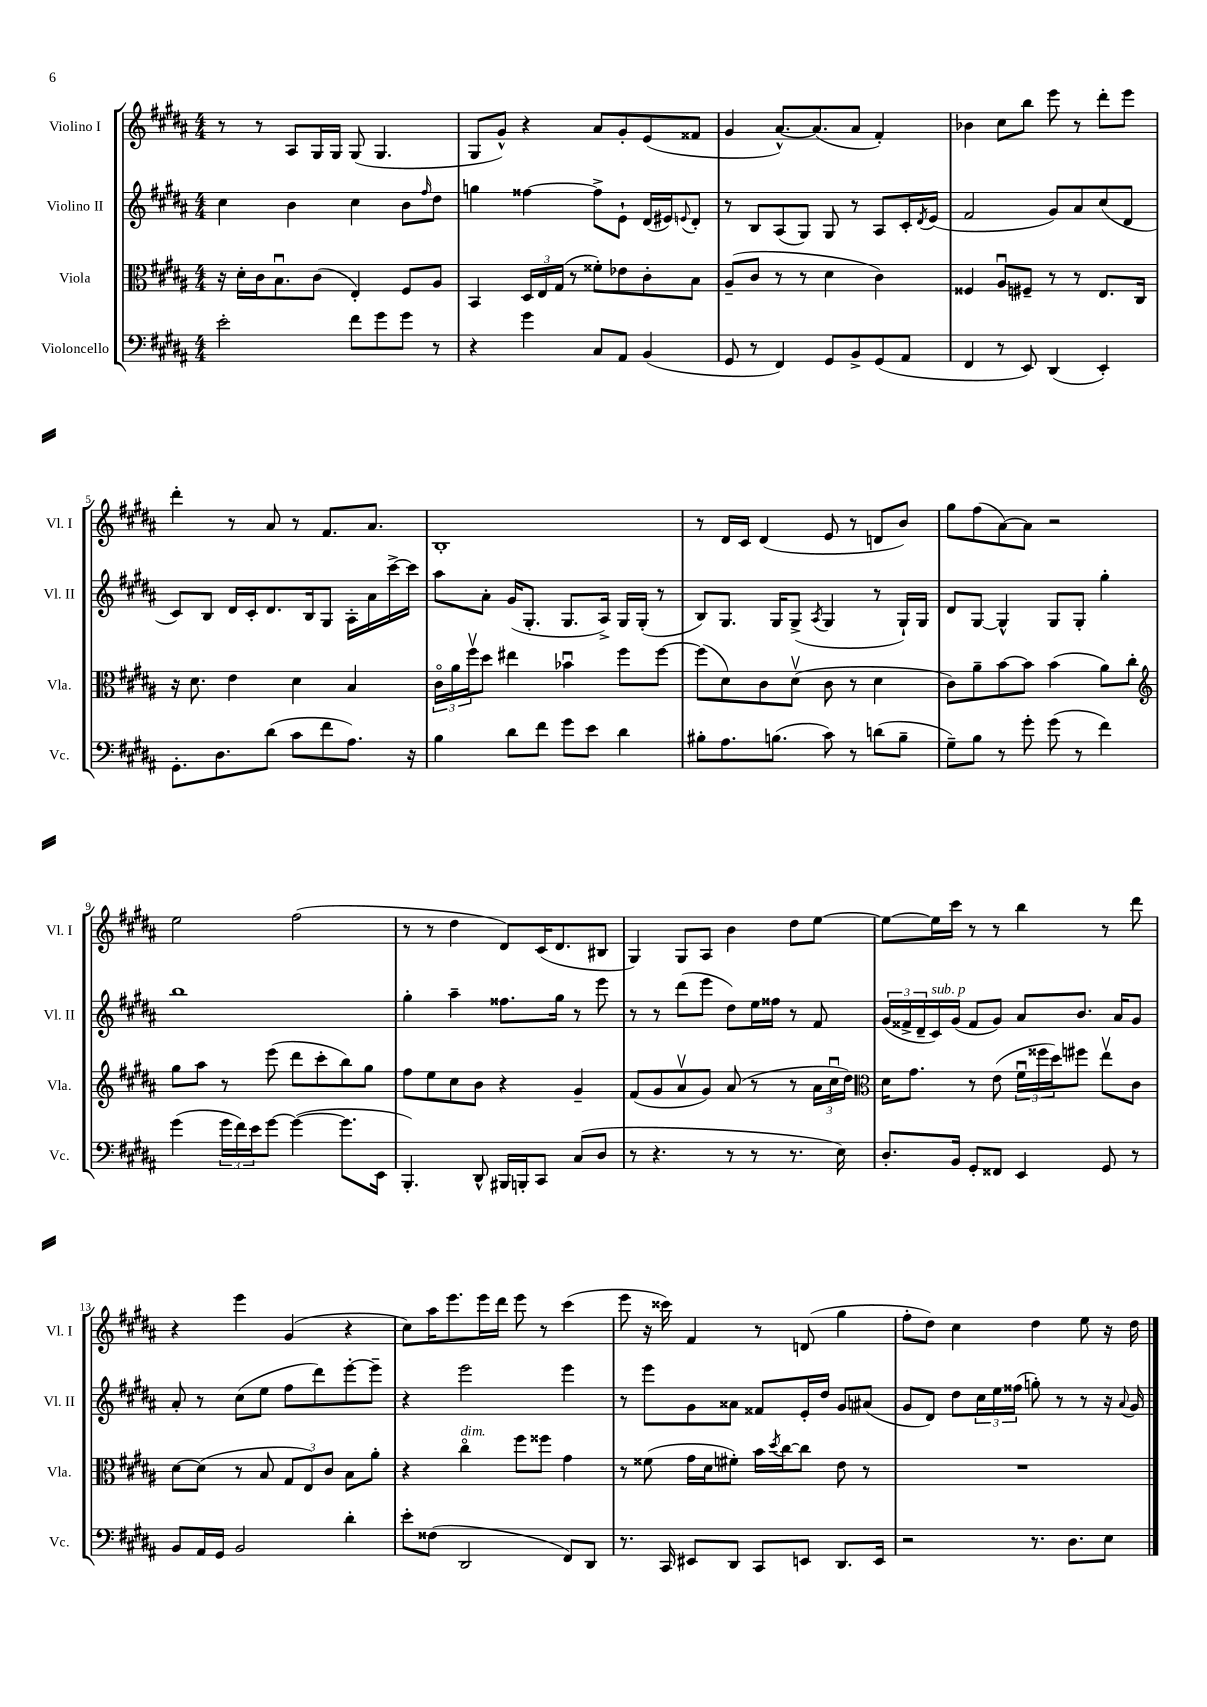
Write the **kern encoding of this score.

**kern	**kern	**kern	**kern
*staff4	*staff3	*staff2	*staff1
*clefF4	*clefC3	*clefG2	*clefG2
*k[f#c#g#d#a#]	*k[f#c#g#d#a#]	*k[f#c#g#d#a#]	*k[f#c#g#d#a#]
*M4/4	*M4/4	*M4/4	*M4/4
2e'\	16r	4cc#\	8r
.	16d#'\LL	.	.
.	16c#\J	.	8r
.	8.Bu\	.	.
.	.	4b\	8A#/L
.	(8c#\J	.	16G#/L
.	.	.	16G#/JJ
8f#\L	4E'/)	4cc#\	(8G#/
8g#\	.	.	4.G#/
8g#\J	8F#/L	8b\L	.
.	.	16qqff#/	.
8r	8A#/J	8dd#\J	.
=	=	=	=
4r	4BB/	4gg\	8G#/L
.	.	.	8g#^^/J)
4g#\	24D#/LL	[4ff##\	4r
.	24E/	.	.
.	(24G#/JJ	.	.
.	8r	.	.
8C#/L	8f##'\L)	8ff##^\]L	8a#/L
8AA#/J	8e-\	8e`\J	8g#'/
(4BB/	8c#'\	(16d#/LL	(8e/
.	.	16e#/J)	.
.	.	8qqe/	.
.	8B\J	8d#'/J	8f##/J
=	=	=	=
8GG#/	(8A#~/L	8r	4g#/
8r	8c#/J	8B/L	.
4FF#/)	8r	(8A#/	[8.a#^^/L)
.	8r	8G#/J)	.
.	.	.	(8.a#/]
8GG#/L	4d#\	8G#/	.
8BB^/	.	8r	8a#/J
(8GG#/	4c#\)	8A#/L	4f#'/)
8AA#/J	.	16c#'/L	.
.	.	8qd#/	.
.	.	(16e/JJ	.
=	=	=	=
4FF#/	4F##/	2f#/	4b-\
8r	8A#u/L	.	8cc#\L
8EE/)	8F#~/J	.	8bb\J
(4DD#/	8r	8g#/L)	8eee\
.	8r	8a#/	8r
4EE'/)	8.E/L	(8cc#/	8ddd#'\L
.	.	8d#/J	8eee\J
.	16C#/Jk	.	.
=	=	=	=
8.GG#'\L	16r	8c#/L)	4ddd#'\
.	8.d#\	.	.
.	.	8B/J	.
8.D#\	.	.	.
.	4e\	16d#/LL	8r
.	.	16c#'/J	.
(8d#\J	.	8.d#/	8a#/
8c#\L	4d#\	.	8r
.	.	16B/k	.
8f#\	.	8G#/J	8.f#/L
8.A#\J)	4B/	16A#'\LL	.
.	.	16a#\	8.a#/J
.	.	[16ccc#^\	.
16r	.	16ccc#\]JJ	.
=	=	=	=
4B\	24c#o\LL	8aa#\L	1B'
.	24a#\	.	.
.	24ff#v\J	.	.
.	8dd#\J	8a#'\J	.
8d#\L	4ee#\	(16g#/LK	.
.	.	8.G#'/J	.
8f#\J	.	.	.
8g#\L	4b-u\	8.G#/L	.
8e\J	.	.	.
.	.	16A#^/Jk)	.
4d#\	8ff#\L	16G#/LL	.
.	.	(16G#'/JJ	.
.	[8ff#\J	8r	.
=	=	=	=
8B#'\L	(8ff#\]L	8B/L)	8r
8.A#\	8d#\)	8.G#/J	16d#/LL
.	.	.	16c#/JJ
.	8c#\	.	(4d#/
(8.B\J	.	16G#/LK	.
.	(8d#v\J	(8G#^/J	.
.	.	8qA#/	.
8c#\)	8c#\	4G#/	8e/
8r	8r	.	8r
(8d\L	4d#\	8r	8d/L
8B~\J	.	16G#`/LL)	8b/J)
.	.	16G#/JJ	.
=	=	=	=
8G#~\L)	8c#\L)	8d#/L	8gg#\L
8B\J	8a#~\	[8G#/J	(8ff#\
8r	[8b\	4G#^^/]	[8a#\)
8g#'\	8b\]J	.	8a#\]J
(8g#\	(4b\	8G#/L	2r
8r	.	8G#'/J	.
4f#\)	8a#\L)	4gg#'\	.
.	8cc#'\J	.	.
=	=	=	=
*	*clefG2	*	*
(4g#\	8gg#\L	1bb	2ee\
.	8aa#\J	.	.
24g#\LL	8r	.	.
24f#\)	.	.	.
24e\J	.	.	.
[8g#\J	(8eee\	.	.
(4g#\_	8ddd#\L	.	(2ff#\
.	8ccc#'\	.	.
8.g#\]L	8bb\)	.	.
.	8gg#\J	.	.
16EE\Jk	.	.	.
=	=	=	=
4.BBB'/)	8ff#\L	4gg#'\	8r
.	8ee\	.	8r
.	8cc#\	4aa#~\	4dd#\
8DD#^^/	8b\J	.	.
16BBB#/LL	4r	8.ff##\L	8d#/L)
16BBB'/J	.	.	.
8CC#/J	.	.	(16c#/K
.	.	16gg#\Jk	8.d#/
(8C#/L	4g#~/	8r	.
8D#/J	.	8eee\	8B#/J
=	=	=	=
8r	(8f#/L	8r	4G#/)
4.r	8g#/	8r	.
.	8a#v/	(8ddd#\L	8G#/L
.	8g#/J)	8eee\J	8A#/J
8r	(8a#/	8dd#\L)	4b\
8r	8r	16ee\L	.
.	.	16ff##\JJ	.
8.r	8r	8r	8dd#\L
.	24a#\LL	8f#/	[8ee\J
.	24cc#u\	.	.
16E\)	.	.	.
.	24dd#\JJ)	.	.
=	=	=	=
*	*clefC3	*	*
8.D#'/L	16d#\LK	(24g#/LL	8ee\_L
.	.	24f##^/	.
.	8.g#\J	.	.
.	.	24d#~/	.
.	.	16c#/)	16ee\]L
16BB/Jk	.	(16g#/JJ	16ccc#\JJ
8GG#'/L	8r	8f##/L	8r
8FF##/J	(8e\	8g#/J)	8r
4EE/	24f#u\LL	8a#/L	4bb\
.	24ff##\	.	.
.	24dd#\J)	.	.
.	8ff#\J	8.b/J	.
8GG#/	8eev\L	.	8r
.	.	16a#/LK	.
8r	8c#\J	8g#/J	8ddd#\
=	=	=	=
8BB/L	[8d#\L	8a#'/	4r
16AA#/L	(8d#\]J	8r	.
16GG#/JJ	.	.	.
2BB/	8r	(8cc#\L	4eee\
.	8B/	8ee\J	.
.	12G#/L	8ff#\L	(4g#/
.	12E/)	.	.
.	.	8ddd#\)	.
.	12c#/J	.	.
4d#'\	8B\L	[8eee'\	4r
.	8a#'\J	8eee~\]J	.
=	=	=	=
8e'\L	4r	4r	8cc#\L)
(8F##\J	.	.	16aa#\K
.	.	.	8.eee\
2DD#/	4cc#o\	2eee\	.
.	.	.	16eee\L
.	.	.	16ddd#\JJ
.	8ff#\L	.	8eee\
.	8ff##\J	.	8r
8FF#/L)	4g#\	4eee\	(4ccc#\
8DD#/J	.	.	.
=	=	=	=
8.r	8r	8r	8eee\
.	(8f##\	8eee\L	16r
16CC#/	.	.	16ccc##\)
8EE#/L	16g#\LL	8g#\	4f#/
.	16d#\J	.	.
8DD#/J	8f#'\J)	8a##\J	.
8CC#/L	16b\LL	8f##/L	8r
.	8qdd#/	.	.
.	[16cc#\J	.	.
8EE/J	8cc#\]J	16e'/L	(8d/
.	.	16dd#/JJ	.
8.DD#/L	8e\	8g#/L	4gg#\
.	8r	(8a#/J	.
16EE/Jk	.	.	.
=	=	=	=
2r	1r	8g#/L	8ff#'\L
.	.	8d#/J)	8dd#\J)
.	.	8dd#\L	4cc#\
.	.	24cc#\L	.
.	.	24ee\	.
.	.	(24ff##\JJ	.
8.r	.	8gg'\)	4dd#\
.	.	8r	.
8.D#\L	.	.	.
.	.	8r	8ee\
8E\J	.	16r	16r
.	.	8qqa#/	.
.	.	16g#/	16dd#\
==	==	==	==
*-	*-	*-	*-
